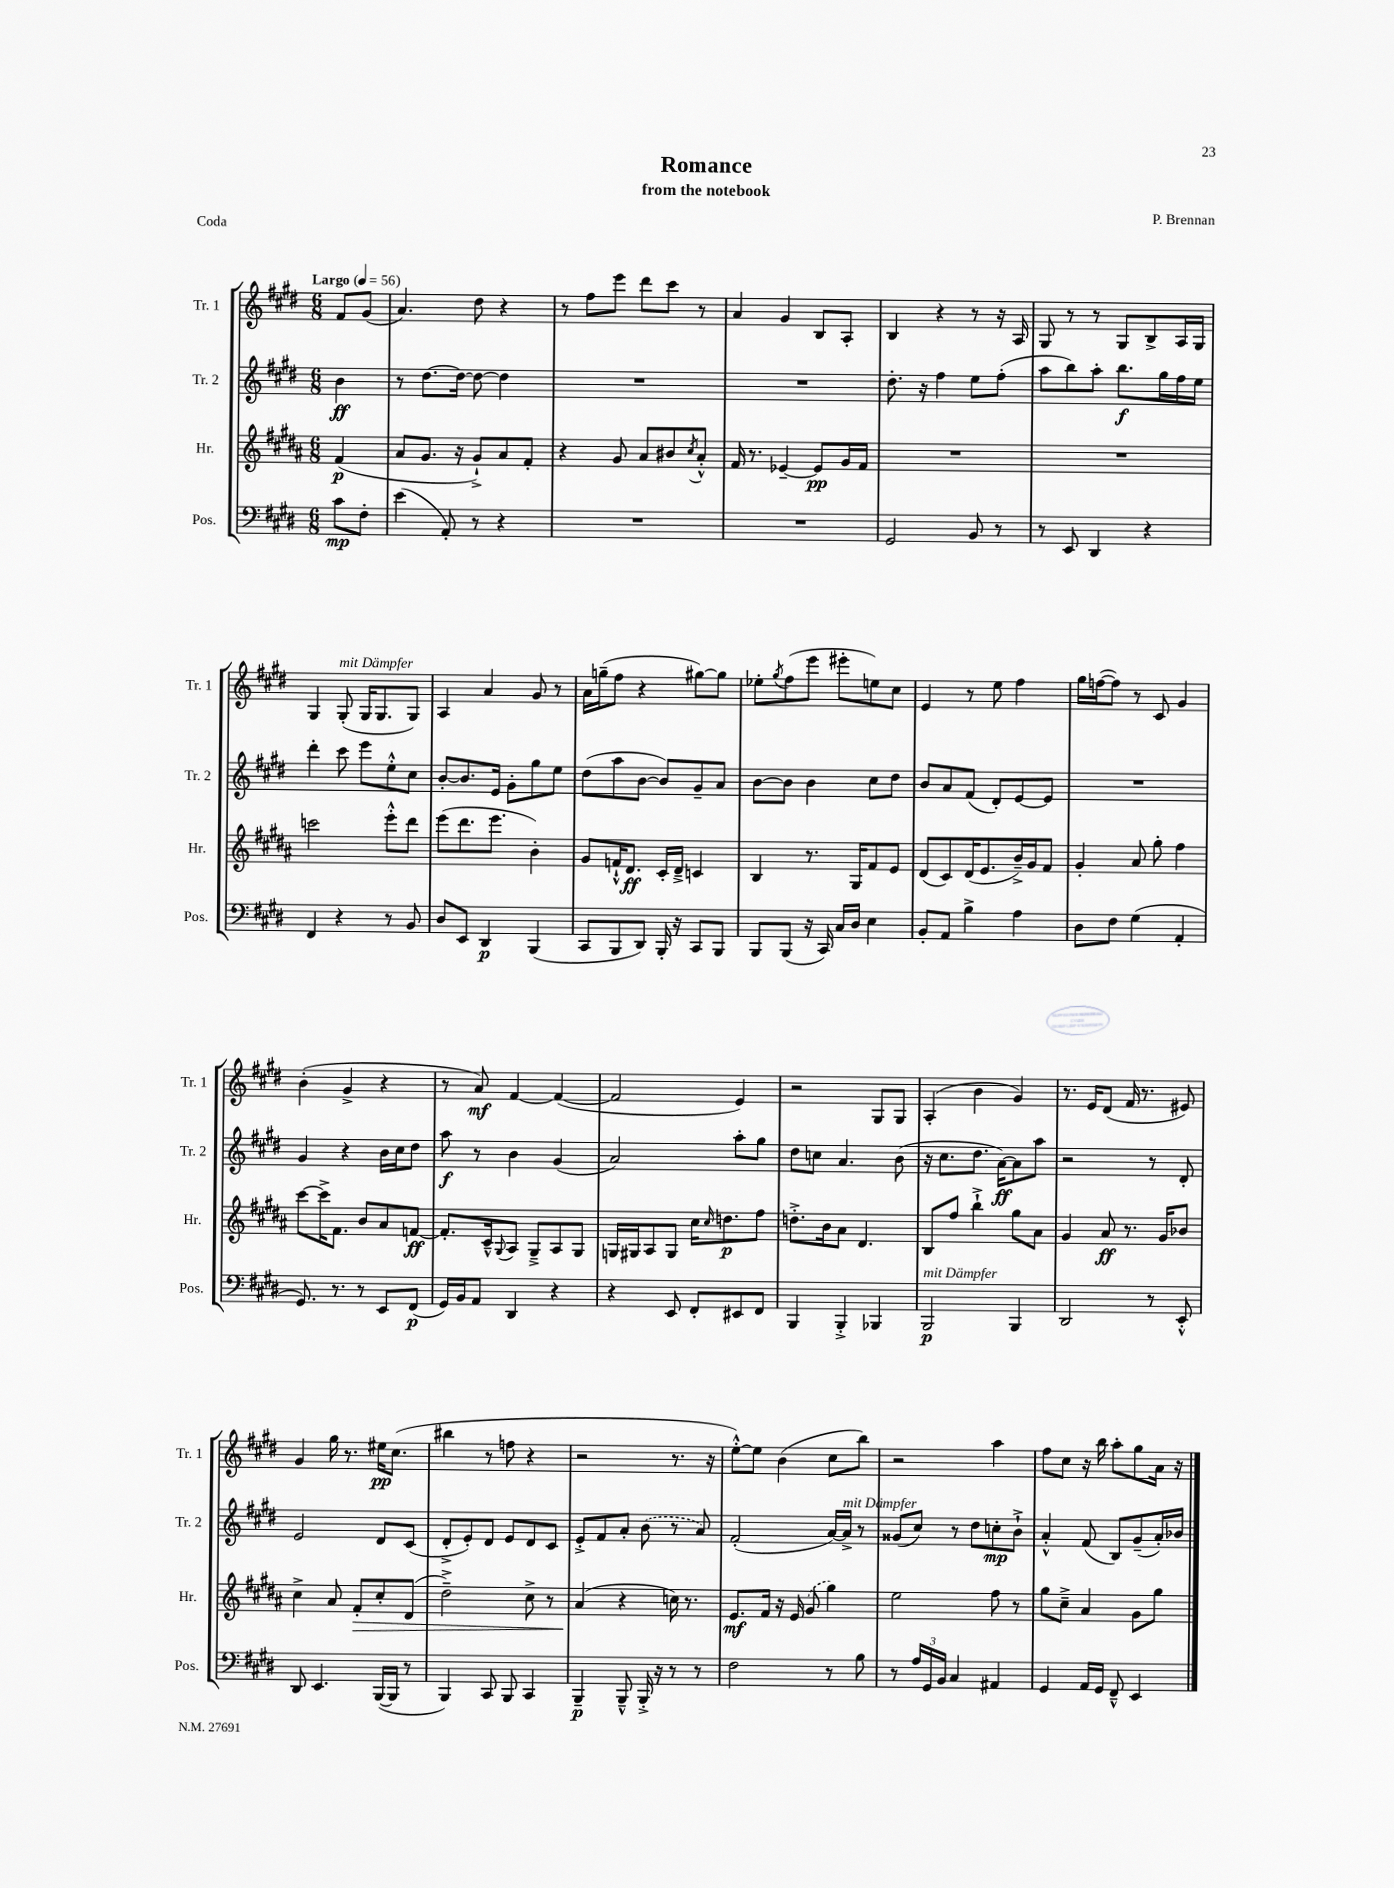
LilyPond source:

\header { title = "Romance" composer = "P. Brennan" subtitle = "from the notebook" piece = "Coda" }
<<
\new StaffGroup <<
\new Staff = "s0" \with { instrumentName = "Tr. 1" shortInstrumentName = "Tr. 1" } {
    \clef treble \key e \major \numericTimeSignature \time 6/8 \partial 4 \tempo "Largo" 4 = 56
    fis'8 gis'8( |
    a'4.) dis''8 r4 |
    r8 fis''8 e'''8 dis'''8 cis'''8 r8 |
    a'4 gis'4 b8 a8-. |
    b4 r4 r8 r16 a16 |
    gis8 r8 r8 gis8 b8-> a16 gis16 |
    gis4 gis8-.^\markup { \italic "mit Dämpfer" }( gis16 gis8. gis8) |
    a4 a'4 gis'8 r8 |
    a'16 g''16--( fis''8 r4 gis''8~) gis''8 |
    ees''8-. \acciaccatura { gis''8 } fis''8( e'''8 eis'''8-. e''8) cis''8 |
    e'4 r8 e''8 fis''4 |
    gis''16 f''16~( f''8) r8 cis'8 gis'4 |
    b'4-.( gis'4-> r4 |
    r8 a'8\mf) fis'4~ fis'4~( |
    fis'2 e'4) |
    r2 gis8 gis8 |
    a4-.( b'4 gis'4) |
    r8. e'16 dis'8( fis'16 r8. eis'8) |
    gis'4 gis''16 r8. eis''16\pp cis''8.( |
    bis''4 r8 f''8 r4 |
    r2 r8. r16 |
    e''8~-.-^) e''8 b'4( cis''8 b''8) |
    r2 a''4 |
    fis''8 cis''8 r16 b''16 a''8-. gis''8 a'16 r16 \bar "|." |
}
\new Staff = "s1" \with { instrumentName = "Tr. 2" shortInstrumentName = "Tr. 2" } {
    \clef treble \key e \major \numericTimeSignature \time 6/8 \partial 4
    b'4\ff |
    r8 dis''8.~ dis''16~ dis''8~ dis''4 |
    R2. |
    R2. |
    dis''8.-. r16 fis''4 e''8 fis''8-.( |
    a''8 b''8) a''8-. b''8.\f gis''16 fis''16 e''16 |
    dis'''4-. cis'''8 e'''8 e''8-.-^ cis''8 |
    b'8~-. b'8. e'16 gis'8-. gis''8 e''8 |
    dis''8( a''8 b'8~ b'8) gis'8-- a'8 |
    b'8~ b'8 b'4 cis''8 dis''8 |
    b'8 a'8 fis'8( dis'8-.) e'8~ e'8 |
    R2. |
    gis'4 r4 b'16 cis''16 dis''8 |
    a''8\f r8 b'4 gis'4( |
    a'2) a''8-. gis''8 |
    dis''8 c''8 a'4. b'8( |
    r16 cis''8. dis''8. a'16~\ff) a'8 a''8 |
    r2 r8 dis'8-. |
    e'2 dis'8 cis'8( |
    dis'8-.-> e'8-.) dis'8 e'8 dis'8 cis'8 |
    e'8-.-> fis'8 a'8-. \once \slurDashed b'8( r8 a'8) |
    fis'2-.( a'16~) a'16->^\markup { \italic "mit Dämpfer" } r8 |
    gisis'8( cis''8) r8 dis''8 c''8-.\mp b'8-!-> |
    a'4-.-^ fis'8( b8) gis'8--( a'16-.) bes'16 \bar "|." |
}
\new Staff = "s2" \with { instrumentName = "Hr." shortInstrumentName = "Hr." } {
    \clef treble \key b \major \numericTimeSignature \time 6/8 \partial 4
    fis'4\p( |
    ais'8 gis'8. r16 gis'8-!->) ais'8 fis'8-. |
    r4 gis'8 ais'8 bis'8 \acciaccatura { cis''8 } ais'8-.-^ |
    fis'16 r8. ees'4~-- ees'8\pp gis'16 fis'16 |
    R2. |
    R2. |
    c'''2 e'''8-.-^ dis'''8 |
    e'''8( dis'''8. e'''8. b'4-.) |
    gis'8 f'16-!-^ dis'8.\ff cis'16-. dis'16---> c'4 |
    b4 r8. gis16 fis'8 e'8 |
    dis'8( cis'8) dis'16( e'8. b'16--->) gis'16 fis'8 |
    gis'4-. ais'8 gis''8-. fis''4 |
    cis'''8~ cis'''16-> fis'8. b'8 ais'8 f'8~\ff |
    f'8.-. cis'16---^ \appoggiatura { gis8 } ais8 gis8---> ais8 gis8 |
    g16 gis16 ais8 gis8 cis''16 \grace { cis''16 } d''8.\p fis''8 |
    d''8.-.-> b'16 ais'8 dis'4. |
    b8 fis''8 b''4-!-> gis''8 ais'8 |
    gis'4 ais'8\ff r8. gis'16 bes'8 |
    cis''4-> ais'8 fis'8-.\> cis''8-. dis'8( |
    dis''2--->) cis''8-> r8 |
    ais'4\!( r4 c''16) r8. |
    e'8.\mf fis'16 r16 e'16 \once \slurDashed gis'8( gis''4) |
    e''2 fis''8 r8 |
    gis''8 cis''8---> ais'4 gis'8 gis''8 \bar "|." |
}
\new Staff = "s3" \with { instrumentName = "Pos." shortInstrumentName = "Pos." } {
    \clef bass \key e \major \numericTimeSignature \time 6/8 \partial 4
    cis'8\mp fis8-. |
    e'4( a,8-.) r8 r4 |
    R2. |
    R2. |
    gis,2 b,8 r8 |
    r8 e,8 dis,4 r4 |
    fis,4 r4 r8 b,8 |
    dis8 e,8 dis,4\p b,,4( |
    cis,8 b,,8 dis,8) b,,16-. r16 cis,8 b,,8 |
    b,,8 b,,8( r16 cis,16) cis16 dis16 e4 |
    b,8-. a,8 b4-> a4 |
    dis8 fis8 gis4( a,4-. |
    gis,8.) r8. r8 e,8 fis,8\p( |
    gis,16) b,16 a,8 dis,4 r4 |
    r4 e,8 fis,8-. eis,8 fis,8 |
    b,,4 b,,4-.-> bes,,4 |
    b,,2\p^\markup { \italic "mit Dämpfer" } b,,4 |
    dis,2 r8 e,8-.-^ |
    dis,8 e,4. b,,16~( b,,16 r8 |
    b,,4) cis,8 b,,8 cis,4 |
    b,,4--\p b,,8---^ b,,16-.-> r16 r8 r8 |
    fis2 r8 b8 |
    r8 \tuplet 3/2 { a16 gis,16 b,16 } cis4 ais,4 |
    gis,4 a,16 gis,16 fis,8---^ e,4 \bar "|." |
}
>>
>>
\layout { \context { \Score \remove "Bar_number_engraver" } }
